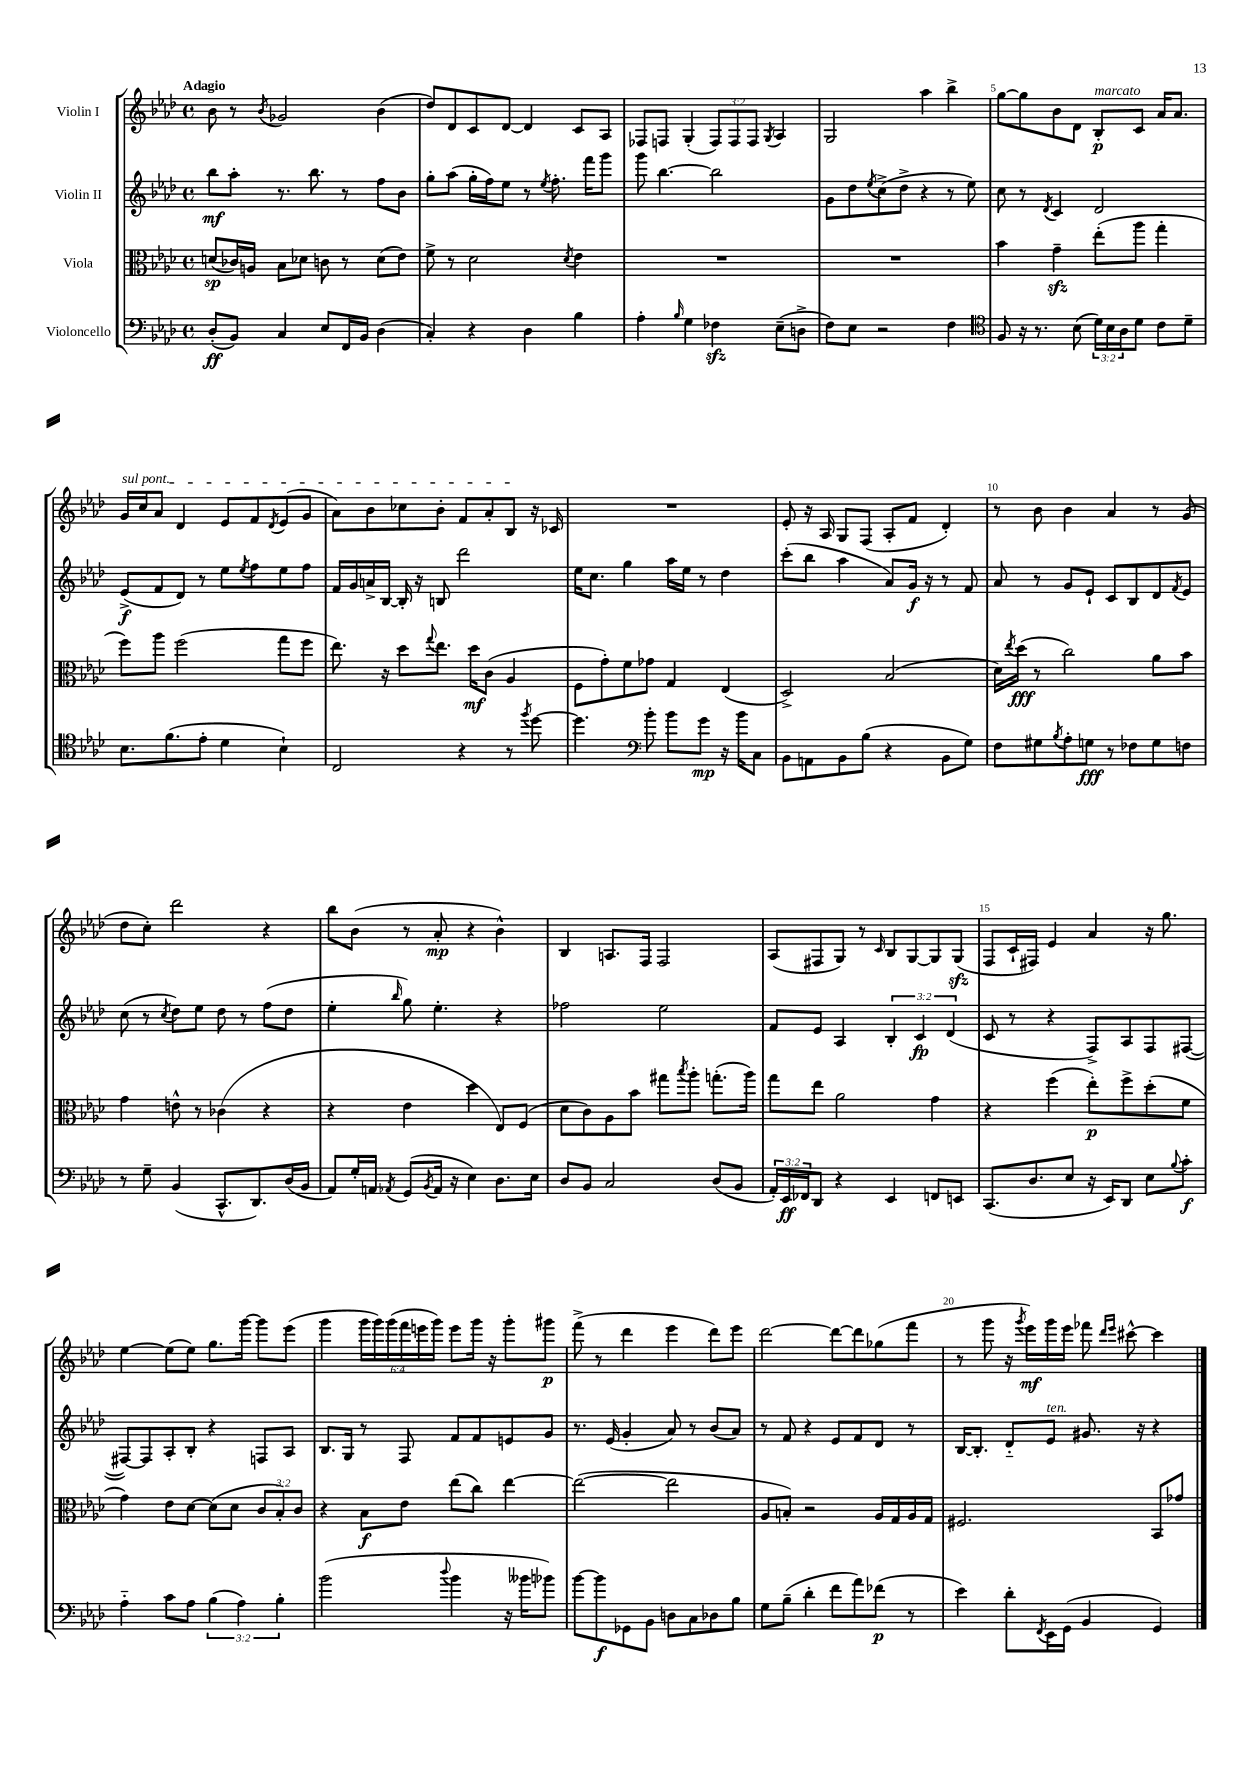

**kern	**kern	**kern	**kern
*staff4	*staff3	*staff2	*staff1
*clefF4	*clefC3	*clefG2	*clefG2
*k[b-e-a-d-]	*k[b-e-a-d-]	*k[b-e-a-d-]	*k[b-e-a-d-]
*M4/4	*M4/4	*M4/4	*M4/4
*met(c)	*met(c)	*met(c)	*met(c)
(8D-'	(8d	8bb-	8b-
8BB-)	16c-)	8aa-'	8r
.	16A	.	.
.	.	.	8qb-
4C	8B-	8.r	2g-
.	8d-	.	.
.	.	8.bb-	.
8E-	8c	.	.
16FF	8r	8r	.
16BB-	.	.	.
(4D-	(8d-	8ff	(4b-
.	8e-)	8b-	.
=	=	=	=
4C')	8f^	8gg'	8dd-)
.	8r	(8aa-	8d-
4r	2d-	16gg'	8c
.	.	16ff)	.
.	.	8ee-	[8d-
4D-	.	8r	4d-]
.	.	8qee-	.
.	.	8.ff'	.
.	8qd-	.	.
4B-	4e-	.	8c
.	.	16fff	.
.	.	8ggg	8A-
=	=	=	=
4A-'	1r	8ggg	8F-
.	.	[4.bb-	8F
16qqB-	.	.	.
4G	.	.	(4G'
4F-	.	2bb-]	12F)
.	.	.	12F
.	.	.	12F
.	.	.	8qG
(8E-~	.	.	4A-
8D^	.	.	.
=	=	=	=
8F)	1r	8g	2G
8E-	.	8dd-	.
.	.	8qee-	.
2r	.	(8cc^	.
.	.	8dd-^	.
.	.	4r	4aa-
4F	.	8r	4bb-^
.	.	8ee-)	.
=	=	=	=
*clefC4	*	*	*
8F	4b-	8cc	[8gg
16r	.	8r	8gg]
8.r	.	.	.
.	.	8qd-	.
.	4g~	4c	8b-
(8B-	.	.	8d-
24d-)	(8ee-'	2d-	8B-'
24B-	.	.	.
24A-	.	.	.
8d-	8aa-	.	8c
8c	4gg'	.	16a-
.	.	.	8.a-
8d-~	.	.	.
=	=	=	=
8.B-	8ff)	(8e-^	16g
.	.	.	16cc
.	8aa-	8f	8a-
(8.f	.	.	.
.	(2ff	8d-)	4d-
8e-'	.	8r	.
4d-	.	8ee-	8e-
.	.	8qee-	.
.	.	8ff	8f
.	.	.	8qd-
4B-`)	8gg	8ee-	(8e-
.	8ff	8ff	8g
=	=	=	=
2C	8.ee-)	16f	8a-)
.	.	16g	.
.	.	16a^	8b-
.	16r	[16B-	.
.	8dd-	16B-']	8cc-
.	.	16r	.
.	8qqgg	.	.
.	8.ee-	8B	8b-'
4r	.	2ddd-	8f
.	16dd-	.	.
.	(8c	.	8a-'
8r	4A-	.	8B-
8qff	.	.	.
[8dd-	.	.	16r
.	.	.	16c-
=	=	=	=
4.dd-]	8F	16ee-	1r
.	.	8.cc	.
.	8g')	.	.
.	8f	4gg	.
*clefF4	*	*	*
8b-'	8g-	.	.
8b-	4G	16aa-	.
.	.	16ee-	.
8g	.	8r	.
16r	(4E-	4dd-	.
16b-	.	.	.
8C	.	.	.
=	=	=	=
8BB-	2D-^)	(8ccc'	8e-'
8AA	.	8bb-	16r
.	.	.	16A-
8BB-	.	4aa-	8G
(8B-	.	.	(8F
4r	(2B-	8a-)	8A-'
.	.	16g	8f
.	.	16r	.
8BB-	.	8r	4d-')
8G)	.	8f	.
=	=	=	=
8F	16d-)	8a-	8r
.	8qee-	.	.
.	(16dd-	.	.
8G#	8r	8r	8b-
8qB-	.	.	.
8A-'	2cc)	8g	4b-
8G	.	8e-`	.
8r	.	8c	4a-
8F-	.	8B-	.
8G	8a-	8d-	8r
.	.	8qf	.
8F	8b-	8e-	(8g
=	=	=	=
8r	4g	(8cc	8dd-
8G~	.	8r	8cc')
.	.	8qcc	.
(4BB-	8e^^	8dd-)	2ddd-
.	8r	8ee-	.
8.CC^^	(4c-	8dd-	.
.	.	8r	.
8.DD-)	.	.	.
.	4r	(8ff	4r
(16D-	.	8dd-	.
16BB-	.	.	.
=	=	=	=
8AA-)	4r	4ee-'	8bb-
16G'	.	.	(8b-
16AA	.	.	.
8qAA-	.	16qqbb-	.
(8GG	4e-	8gg)	8r
8qBB-	.	.	.
16AA-	.	4.ee-'	8a-'
16r	.	.	.
4E-)	4dd-	.	4r
8.D-	8E-)	4r	4b-^^)
.	(8F	.	.
16E-	.	.	.
=	=	=	=
8D-	8d-	2ff-	4B-
8BB-	8c)	.	.
2C	8A-	.	8.A
.	8b-	.	.
.	.	.	16F
.	8gg#	2ee-	2F
.	8qbb-	.	.
.	8aa-'	.	.
(8D-	(8.gg'	.	.
8BB-	.	.	.
.	16aa-)	.	.
=	=	=	=
24AA-')	8gg	8f	(8A-
24EE-	.	.	.
24FF-	.	.	.
8DD-	8ee-	8e-	8F#
4r	2a-	4A-	8G)
.	.	.	8r
.	.	.	16qqc
4EE-	.	6B-'	8B-
.	.	.	[8G
.	.	6c	.
8FF	4g	.	8G]
.	.	(6d-	.
8EE	.	.	(8G
=	=	=	=
(8.CC	4r	8c	8F
.	.	8r	16c`
8.D-	.	.	16F#)
.	(4ff	4r	4e-
8E-	.	.	.
16r	8ee-')	8F^)	4a-
16EE-)	.	.	.
8DD-	8ff^	8A-	.
8E-	(8dd-'	8F	16r
.	.	.	8.gg
8qqB-	.	.	.
8c'	8f	([8F#	.
=	=	=	=
4A-'~	4g)	8F#_)	[4ee-
.	.	8F#]	.
8c	8e-	8A-'	(8ee-]
8A-	[8d-	8B-'	8ee-)
(6B-	(8d-]	4r	8.gg
.	8d-	.	.
6A-)	.	.	.
.	.	.	[16ggg
.	12c	8F	8ggg]
6B-'	12B-')	.	.
.	.	8A-	(8eee-
.	12c	.	.
=	=	=	=
(2b-	4r	8.B-	4ggg
.	.	16G	.
.	8B-	8r	24ggg
.	.	.	24ggg)
.	.	.	(24ggg
.	8e-	8F	24fff
.	.	.	24eee
.	.	.	24ggg)
8qqdd-	.	.	.
4b-	(8ee-	8f	8eee
.	8cc)	8f	16ggg
.	.	.	16r
16r	[4ee-	8e	8ggg'
16b--	.	.	.
8b-)	.	8g	8ggg#
=	=	=	=
[8b-	(2ee-_	8.r	(8fff^
8b-]	.	.	8r
.	.	(16e-	.
8GG-	.	4g'	4ddd-
8BB-	.	.	.
8D	2ee-]	8a-)	4eee-
8C	.	8r	.
8D-	.	(8b-	8ddd-)
8B-	.	8a-)	8eee-
=	=	=	=
8G	8A-	8r	[2ddd-
(8B-~	8B')	8f	.
4d-'	2r	4r	.
8f	.	8e-	8ddd-_
8a-)	.	8f	8ddd-]
(8f-	16A-	8d-	(8gg-
.	16G	.	.
8r	16A-	8r	8fff
.	16G	.	.
=	=	=	=
4e-)	2.F#	[16B-	8r
.	.	8.B-']	.
.	.	.	8ggg
8d-'	.	8d-'~	16r
.	.	.	8qggg
.	.	.	16eee-)
8qFF	.	.	.
16EE-	.	8e-	16ggg
(16GG	.	.	16eee-
4BB-	.	8.g#	8fff-
.	.	.	16qqddd-
.	.	.	16qqeee-
.	.	.	[8ccc#^^
.	.	16r	.
4GG)	8BB-	4r	4ccc#]
.	8g-	.	.
==	==	==	==
*-	*-	*-	*-
